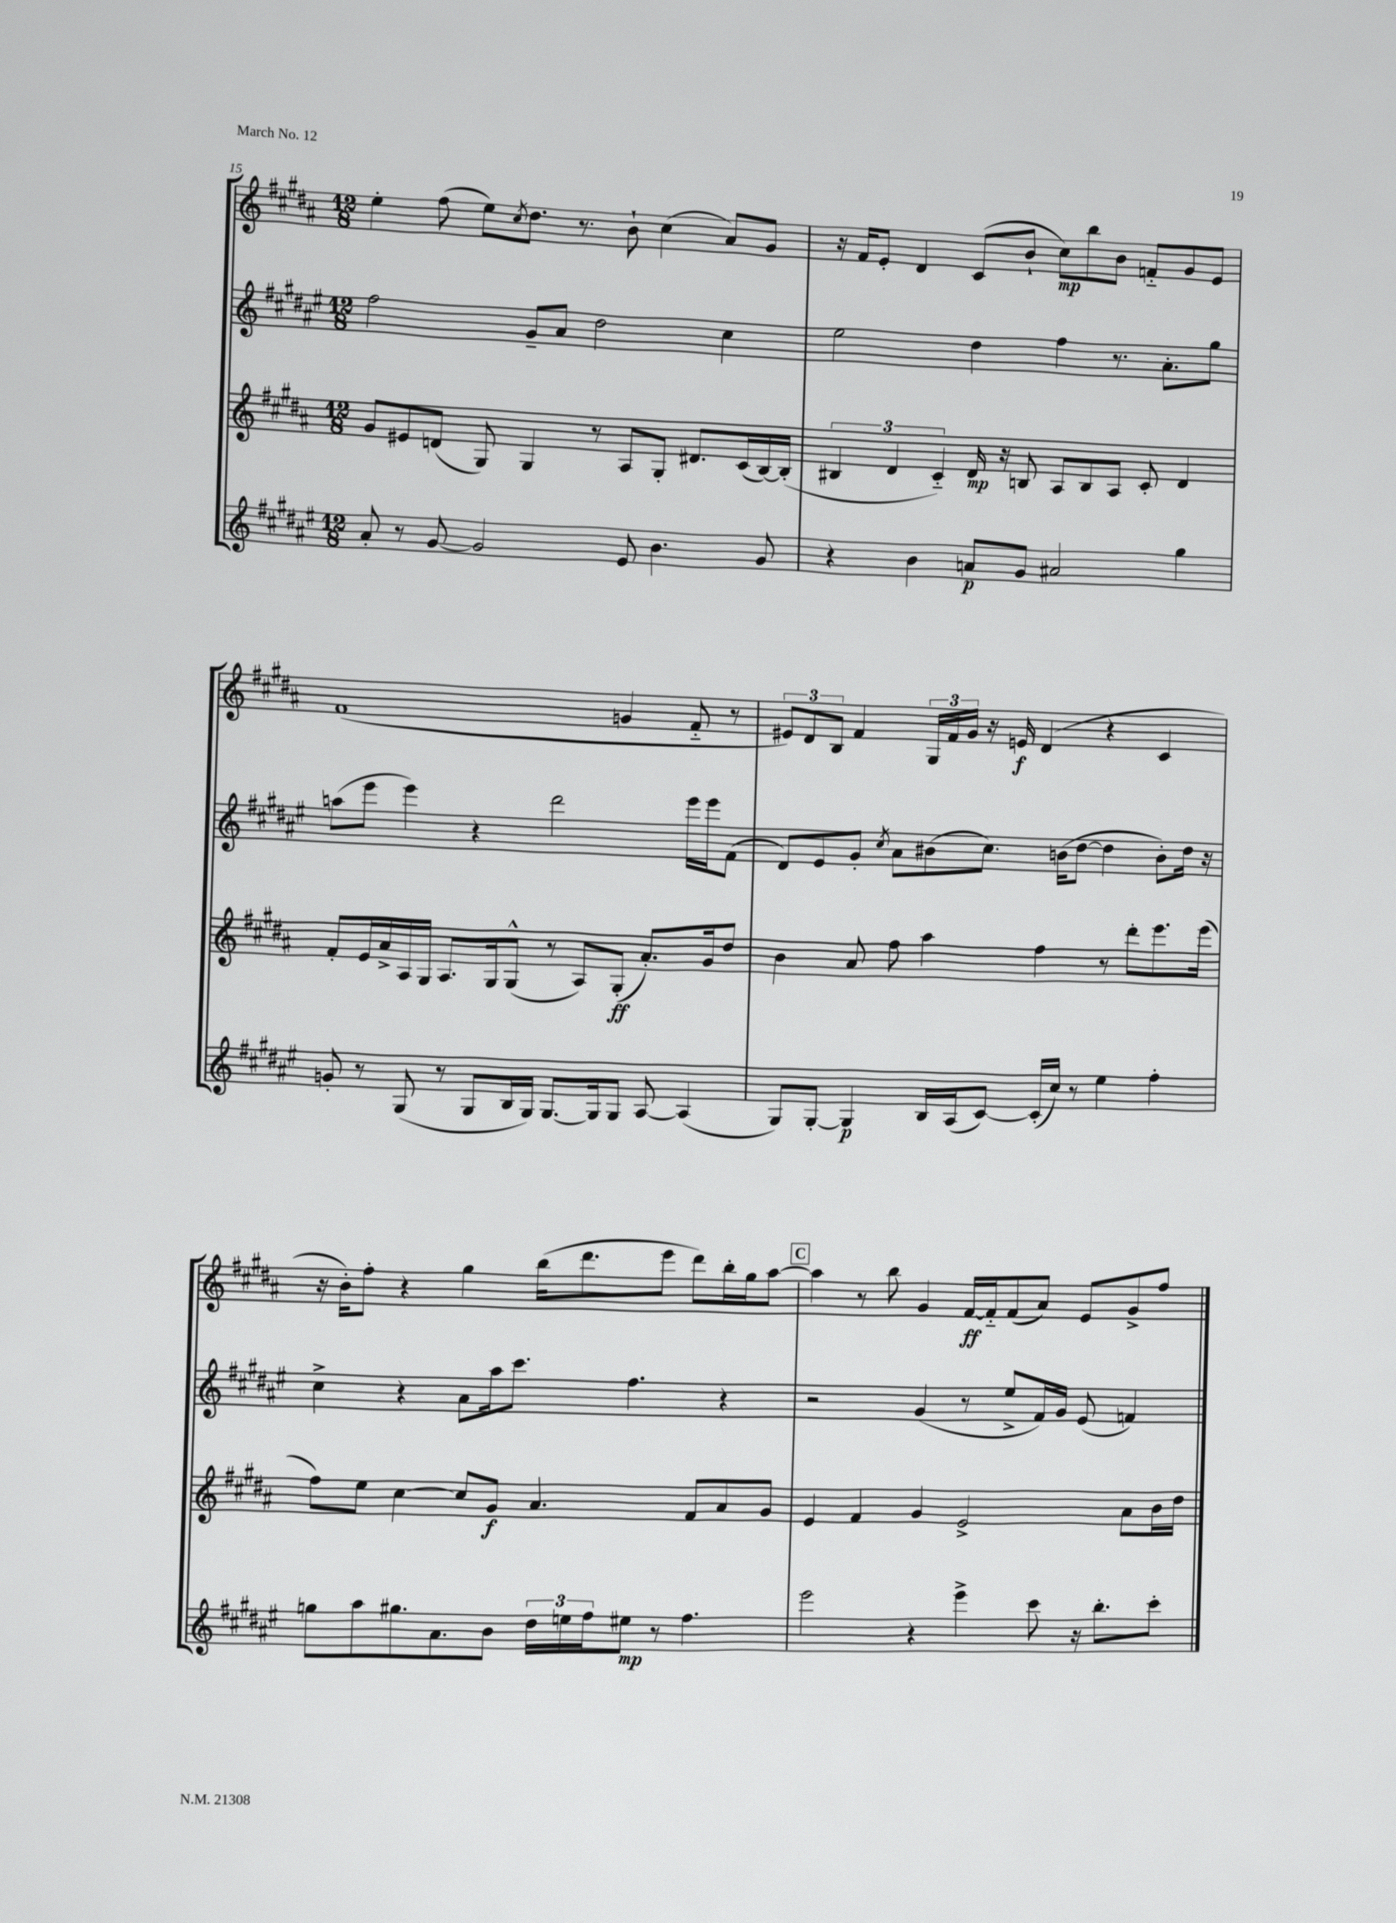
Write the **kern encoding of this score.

**kern	**dynam	**kern	**dynam	**kern	**kern	**dynam
*part4	*part4	*part3	*part3	*part2	*part1	*part1
*staff4	*staff4	*staff3	*staff3	*staff2	*staff1	*staff1
*clefG2	*	*clefG2	*	*clefG2	*clefG2	*
*k[f#c#g#d#a#e#]	*	*k[f#c#g#d#a#]	*	*k[f#c#g#d#a#e#]	*k[f#c#g#d#a#]	*
*M12/8	*	*M12/8	*	*M12/8	*M12/8	*
=15	=15	=15	=15	=15	=15	=15
8a#'/	.	8g#/L	.	2ff#\	4ee'\	.
8r	.	8e#X/	.	.	.	.
[8g#/	.	(8dn/J	.	.	(8ff#\	.
2g#/]	.	8G#/)	.	.	8ee\L)	.
.	.	.	.	.	8qcc#/	.
.	.	4G#/	.	8g#~/L	8.dd#\J	.
.	.	.	.	8a#/J	.	.
.	.	.	.	.	8.r	.
.	.	8r	.	2dd#\	.	.
8e#/	.	8A#/L	.	.	8b`\	.
4.b\	.	8G#'/J	.	.	(4cc#\	.
.	.	8.d#X/L	.	.	.	.
.	.	.	.	4cc#\	8a#/L)	.
.	.	(16c#/L	.	.	.	.
8g#/	.	[16B/)	.	.	8g#/J	.
.	.	(16B'/JJ]	.	.	.	.
=16	=16	=16	=16	=16	=16	=16
4r	.	6B#X/	.	2ee#\	16r	.
.	.	.	.	.	16f#/KL	.
.	.	.	.	.	8e'/J	.
.	.	6d#/	.	.	.	.
4b\	.	.	.	.	4d#/	.
.	.	6c#/)	.	.	.	.
8an/L	p	16d#/	mp	4dd#\	(8c#/L	.
.	.	16r	.	.	.	.
8g#/J	.	8Bn/	.	.	8b`/J	.
2a#X/	.	8A#/L	.	4ff#\	8cc#\L)	mp
.	.	8B/	.	.	8bb\	.
.	.	8A#/J	.	8.r	8b\J	.
.	.	8c#'/	.	.	8fn/L	.
.	.	.	.	8.a#'\L	.	.
4gg#\	.	4d#/	.	.	8g#/	.
.	.	.	.	8gg#\J	8e/J	.
!!LO:LB:g=z
=17	=17	=17	=17	=17	=17	=17
8gn'/	.	8f#'/L	.	(8aan\L	(1f#	.
8r	.	16e/L	.	8eee#\J	.	.
.	.	16a#^/	.	.	.	.
(8G#/	.	16A#/	.	4eee#\)	.	.
.	.	16G#/JJ	.	.	.	.
8r	.	8.A#/L	.	.	.	.
8G#/L	.	.	.	4r	.	.
.	.	16G#/k	.	.	.	.
16B/L	.	(8G#^^/J	.	.	.	.
16G#/JJ)	.	.	.	.	.	.
[8.G#/L	.	8r	.	2ddd#\	.	.
.	.	8A#/L)	.	.	.	.
16G#/k]	.	.	.	.	.	.
8G#/J	.	(8G#'/J	ff	.	4gn/	.
[8A#/	.	8.a#'/L)	.	.	.	.
(4A#/]	.	.	.	16eee#\LL	8f#/	.
.	.	16g#/k	.	16eee#\J	.	.
.	.	8dd#/J	.	(8f#\J	8r	.
=18	=18	=18	=18	=18	=18	=18
8G#/L)	.	4b\	.	8d#/L)	12e#X/L)	.
.	.	.	.	.	12d#/	.
[8G#'/J	.	.	.	8e#/	.	.
.	.	.	.	.	12B/J	.
4G#/]	p	8a#/	.	8g#'/J	4f#/	.
.	.	.	.	8qcc#/	.	.
.	.	8ff#\	.	8a#\L	.	.
16B/LL	.	4aa#\	.	(8b#X\	24G#/LL	.
.	.	.	.	.	24f#/	.
(16A#/J	.	.	.	.	.	.
.	.	.	.	.	24g#/JJ	.
[8c#/J)	.	.	.	8.cc#\J)	16r	.
.	.	.	.	.	16en/	f
(16c#'/LL]	.	4ff#\	.	.	(4d#/	.
16cc#/JJ)	.	.	.	(16bn\KL	.	.
8r	.	.	.	[8dd#\J	.	.
4ee#\	.	8r	.	4dd#\]	4r	.
.	.	8ddd#'\L	.	.	.	.
4ff#'\	.	8.eee\	.	8b'\L)	4c#/	.
.	.	.	.	16dd#\Jk	.	.
.	.	(16eee\Jk	.	16r	.	.
!!LO:LB:g=z
=19	=19	=19	=19	=19	=19	=19
8ggn\L	.	8ff#\L)	.	4cc#^\	16r	.
.	.	.	.	.	16b'\KL)	.
8aa#\	.	8ee\J	.	.	8ff#'\J	.
8.gg#X\	.	[4cc#\	.	4r	4r	.
8.a#\	.	.	.	.	.	.
.	.	8cc#/L]	.	8a#\L	4gg#\	.
8b\J	.	8g#/J	f	16aa#\k	.	.
.	.	.	.	8.ccc#\J	.	.
24dd#\LL	.	4.a#/	.	.	(16bb\KL	.
24een\	.	.	.	.	.	.
.	.	.	.	.	8.ddd#\	.
24ff#\J	.	.	.	.	.	.
8ee#X\J	mp	.	.	4.ff#\	.	.
8r	.	.	.	.	8eee\J	.
4.ff#\	.	8f#/L	.	.	8ddd#\L)	.
.	.	8a#/	.	4r	16bb'\L	.
.	.	.	.	.	16gg#\J	.
.	.	8g#/J	.	.	[8aa#\J	.
!!LO:REH:place=s1:t=C
=20	=20	=20	=20	=20	=20	=20
2eee#\	.	4e/	.	2r	4aa#\]	.
.	.	4f#/	.	.	8r	.
.	.	.	.	.	8bb\	.
4r	.	4g#/	.	(4g#/	4g#/	.
4eee#^\	.	2e^/	.	8r	[16f#/LL	ff
.	.	.	.	.	16f#/J]	.
.	.	.	.	8ee#^/L	(8f#/	.
8ccc#\	.	.	.	16f#/L)	8a#/J)	.
.	.	.	.	16g#/JJ	.	.
16r	.	.	.	(8e#/	8e/L	.
8.bb'\L	.	.	.	.	.	.
.	.	8a#\L	.	4fn/)	8g#^/	.
8ccc#'\J	.	16b\L	.	.	8ff#/J	.
.	.	16dd#\JJ	.	.	.	.
==	==	==	==	==	==	==
*-	*-	*-	*-	*-	*-	*-
